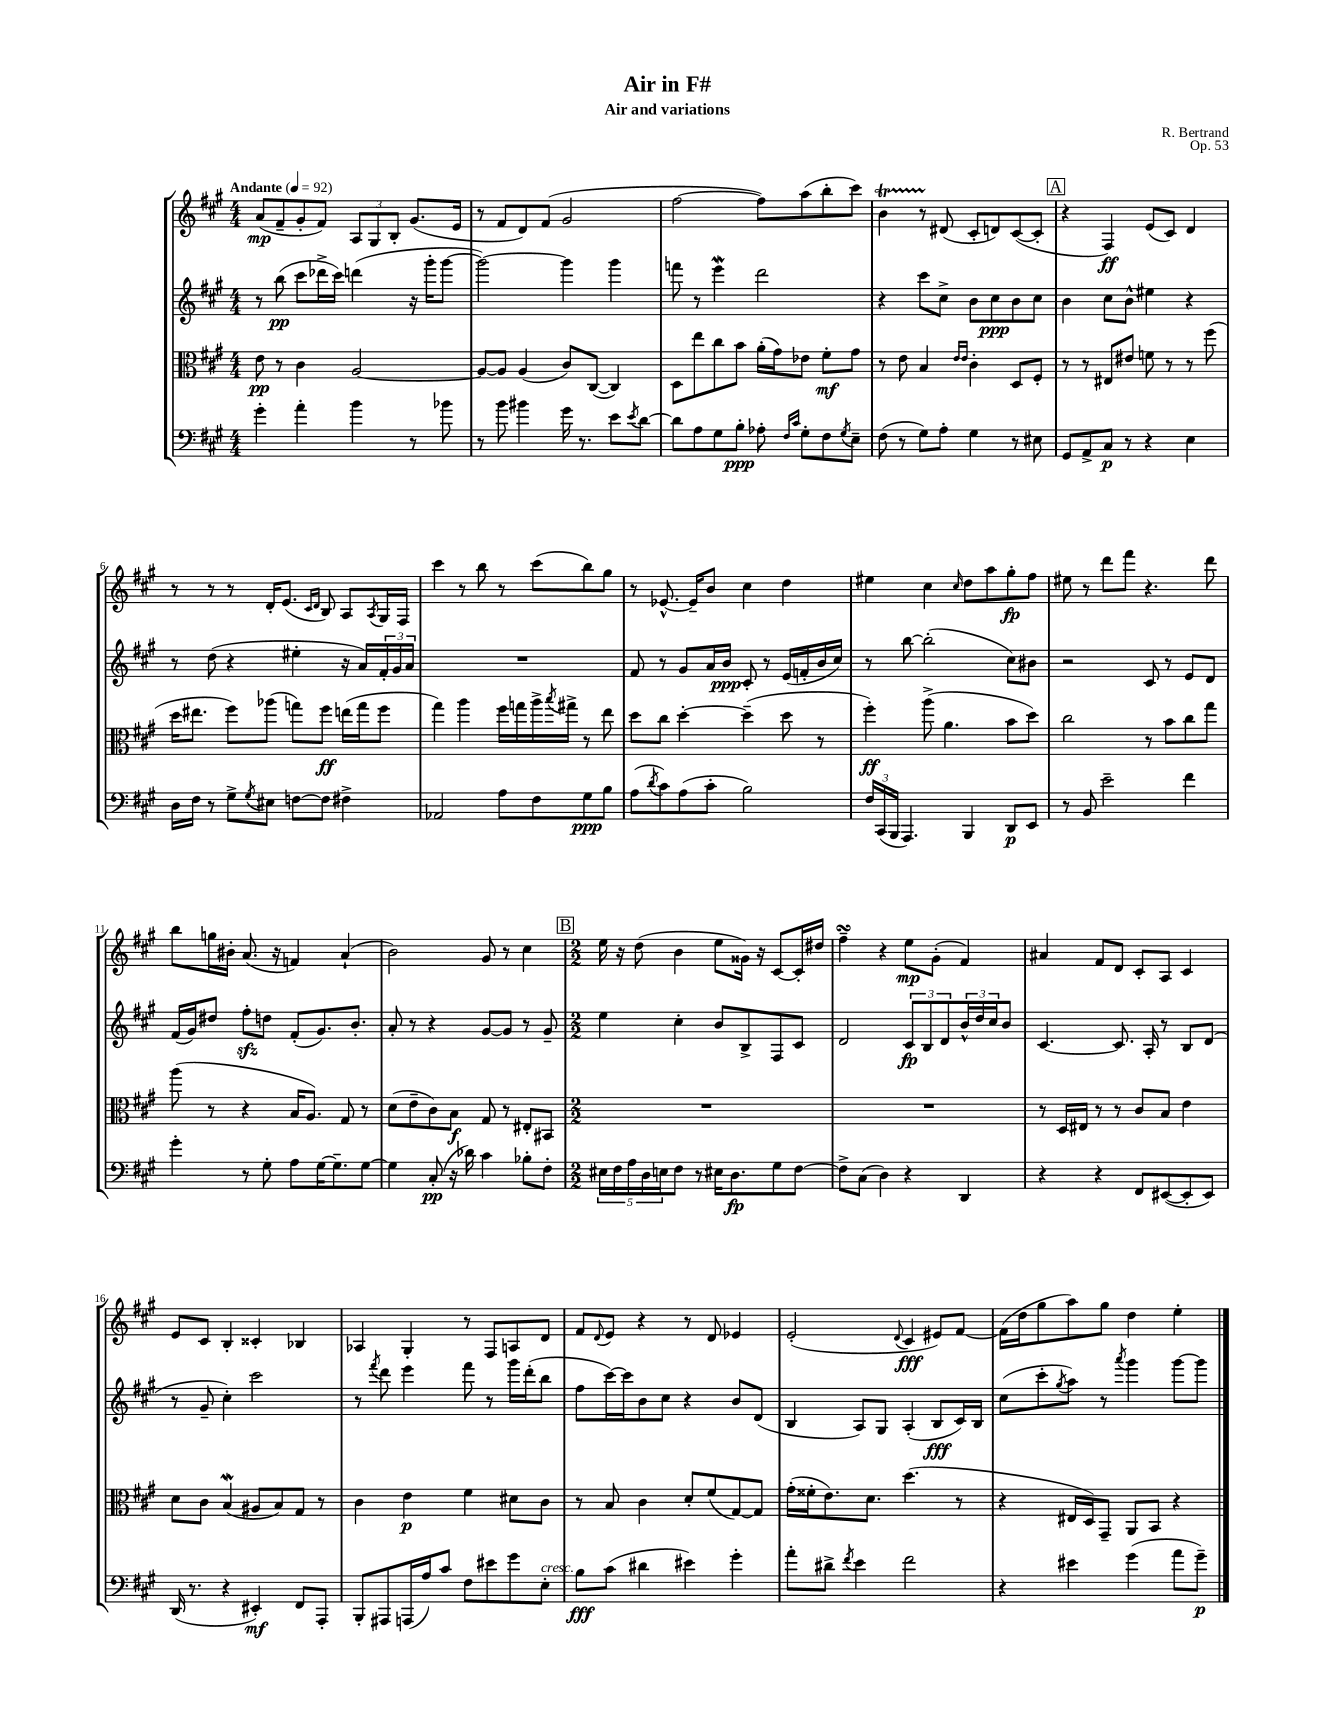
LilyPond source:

\header { title = "Air in F#" composer = "R. Bertrand" subtitle = "Air and variations" opus = "Op. 53" }
<<
\new StaffGroup <<
\new Staff = "s0" {
    \clef treble \key a \major \numericTimeSignature \time 4/4 \tempo "Andante" 4 = 92
    a'8\mp( fis'8-- gis'8-. fis'8) \tuplet 3/2 { a8 gis8 b8-. } gis'8.( e'16 |
    r8 fis'8 d'8) fis'8( gis'2 |
    fis''2~ fis''8) a''8( b''8-. cis'''8) |
    b'4\startTrillSpan r8 dis'8\stopTrillSpan( cis'8-. d'8) cis'8~( cis'8-. |
    \mark \markup { \box "A" } r4 fis4\ff) e'8( cis'8) d'4 |
    r8 r8 r8 d'16-. e'8.( \grace { cis'16 d'16 } b8) a8 \acciaccatura { a8 } gis16 fis16 |
    cis'''4 r8 b''8 r8 cis'''8( b''8) gis''8 |
    r8 ees'8.~-^ ees'16-- b'8 cis''4 d''4 |
    eis''4 cis''4 \grace { cis''16 } d''8 a''8 gis''8-.\fp fis''8 |
    eis''8 r8 d'''8 fis'''8 r4. d'''8 |
    b''8 g''16 bis'16-. a'8.( r16 f'4) a'4-!( |
    b'2) gis'8 r8 cis''4 |
    \mark \markup { \box "B" } \numericTimeSignature \time 2/2 e''16 r16 d''8( b'4 e''8 gisis'16) r16 cis'8~ cis'16-. dis''16 |
    fis''4--\turn r4 e''8\mp gis'8-.( fis'4) |
    ais'4 fis'8 d'8 cis'8-. a8 cis'4 |
    e'8 cis'8 b4-. cisis'4-. bes4 |
    aes4 gis4-. r8 fis8 a8 d'8 |
    fis'8 \appoggiatura { d'8 } e'8 r4 r8 d'8 ees'4 |
    e'2-.( \appoggiatura { d'8 } cis'4\fff eis'8) fis'8~ |
    fis'16( d''16 gis''8 a''8) gis''8 d''4 e''4-. \bar "|." |
}
\new Staff = "s1" {
    \clef treble \key a \major \numericTimeSignature \time 4/4
    r8 b''8\pp( cis'''8 des'''16-> cis'''16) d'''4( r16 gis'''16-. gis'''8~ |
    gis'''2~) gis'''4 gis'''4 |
    f'''8 r8 e'''4\mordent d'''2 |
    r4 cis'''8 cis''8-> b'8 cis''8\ppp b'8 cis''8 |
    \mark \markup { \box "A" } b'4 cis''8 b'8-^ eis''4 r4 |
    r8 d''8( r4 eis''4-. r16 a'16) \tuplet 3/2 { fis'16-. gis'16 a'16 } |
    R1 |
    fis'8 r8 gis'8 a'16 b'16\ppp cis'8-. r8 e'16( f'16-. b'16 cis''16) |
    r8 b''8~ b''2-.( cis''8) bis'8 |
    r2 cis'8 r8 e'8 d'8 |
    fis'16( gis'16) dis''8 fis''8-.\sfz d''8 fis'8-.( gis'8.) b'8.-. |
    a'8-. r8 r4 gis'8~ gis'8 r8 gis'8-- |
    \mark \markup { \box "B" } \numericTimeSignature \time 2/2 e''4 cis''4-. b'8 b8-> fis8 cis'8 |
    d'2 \tuplet 3/2 { cis'8\fp b8 d'8 } \tuplet 3/2 { b'16-^ d''16 cis''16 } b'8 |
    cis'4.~ cis'8. a16-. r8 b8 d'8( |
    r8 gis'8-- cis''4-.) cis'''2 |
    r8 \acciaccatura { fis'''8 } d'''8 e'''4 fis'''8 r8 gis'''16 d'''16-.( b''8 |
    fis''8 cis'''16~) cis'''16 b'8 cis''8 r4 b'8 d'8( |
    b4 a8) gis8 a4-.( b8\fff cis'16) b16 |
    cis''8( cis'''8-. \acciaccatura { gis''8 } a''8) r8 \acciaccatura { a'''8 } gis'''4 gis'''8~ gis'''8 \bar "|." |
}
\new Staff = "s2" {
    \clef alto \key a \major \numericTimeSignature \time 4/4
    e'8\pp r8 cis'4 a2~ |
    a8~ a8 a4( cis'8) cis8~( cis4) |
    d8 e''8 cis''8 b'8 a'16-.( gis'16) ees'8 fis'8-.\mf gis'8 |
    r8 e'8 b4 \grace { e'16 e'16 } cis'4-. d8 fis8-. |
    \mark \markup { \box "A" } r8 r8 eis8 eis'8 f'8 r8 r8 fis''8( |
    d''16 eis''8. fis''8) aes''8( g''8) fis''8\ff e''16( g''16 fis''8 |
    gis''4) a''4 fis''16 g''16 a''16-> \acciaccatura { b''8 } gis''16-> r8 e''8 |
    d''8 cis''8 d''4~-. d''4--( d''8 r8 |
    fis''4-.\ff) a''8->( a'4. b'8 d''8) |
    cis''2 r8 b'8 cis''8 gis''8 |
    a''8( r8 r4 b16 a8.) gis8 r8 |
    d'8( e'8-- cis'8) b8\f gis8 r8 eis8-. bis,8 |
    \mark \markup { \box "B" } \numericTimeSignature \time 2/2 R1 |
    R1 |
    r8 d16 eis16 r8 r8 cis'8 b8 e'4 |
    d'8 cis'8 b4\mordent( ais8 b8) gis8 r8 |
    cis'4 e'4\p fis'4 dis'8 cis'8 |
    r8 b8 cis'4 d'8-. fis'8( gis8~) gis8 |
    gis'16-.( fisis'16-. e'8.) d'8. d''4.( r8 |
    r4 eis16 d16) gis,8-- a,8 b,8 r4 \bar "|." |
}
\new Staff = "s3" {
    \clef bass \key a \major \numericTimeSignature \time 4/4
    gis'4-. a'4-. b'4 r8 bes'8 |
    r8 b'8 bis'4 gis'16 r8. e'8 \acciaccatura { e'8 } d'8~ |
    d'8 a8 gis8 b8-.\ppp aes8-. \grace { fis16 cis'16 } gis8-. fis8 \acciaccatura { gis8 } e8-- |
    fis8( r8 gis8) a8-. gis4 r8 eis8 |
    \mark \markup { \box "A" } gis,8 a,8-> cis8\p r8 r4 e4 |
    d16 fis16 r8 gis8-> \acciaccatura { gis8 } eis8 f8~ f8 fis4-> |
    aes,2 a8 fis8 gis8\ppp b8 |
    a8( \acciaccatura { d'8 } cis'8) a8( cis'8-. b2) |
    \tuplet 3/2 { fis16 cis,16( b,,16 } a,,4.) b,,4 d,8\p e,8 |
    r8 b,8 e'2-- fis'4 |
    gis'4-. r8 gis8-. a8 gis16~ gis8.-- gis8~ |
    gis4 cis8-.\pp( r16 des'16) cis'4 bes8-. fis8-. |
    \mark \markup { \box "B" } \numericTimeSignature \time 2/2 \tuplet 5/4 { eis16 fis16 a16 d16 e16 } fis8 r8 eis16 d8.\fp gis8 fis8~ |
    fis8-> cis8( d4) r4 d,4 |
    r4 r4 fis,8 eis,8~( eis,8-. eis,8) |
    d,16( r8. r4 eis,4-.\mf) fis,8 a,,8-. |
    b,,8-. ais,,8 a,,16( a16) cis'8 fis8 eis'8 gis'8 e8-.^\markup { \italic "cresc." } |
    b8\fff cis'8( dis'4 eis'4) gis'4-. |
    a'8-. dis'8-> \acciaccatura { fis'8 } e'4 fis'2 |
    r4 eis'4 gis'4( a'8 gis'8--\p) \bar "|." |
}
>>
>>
